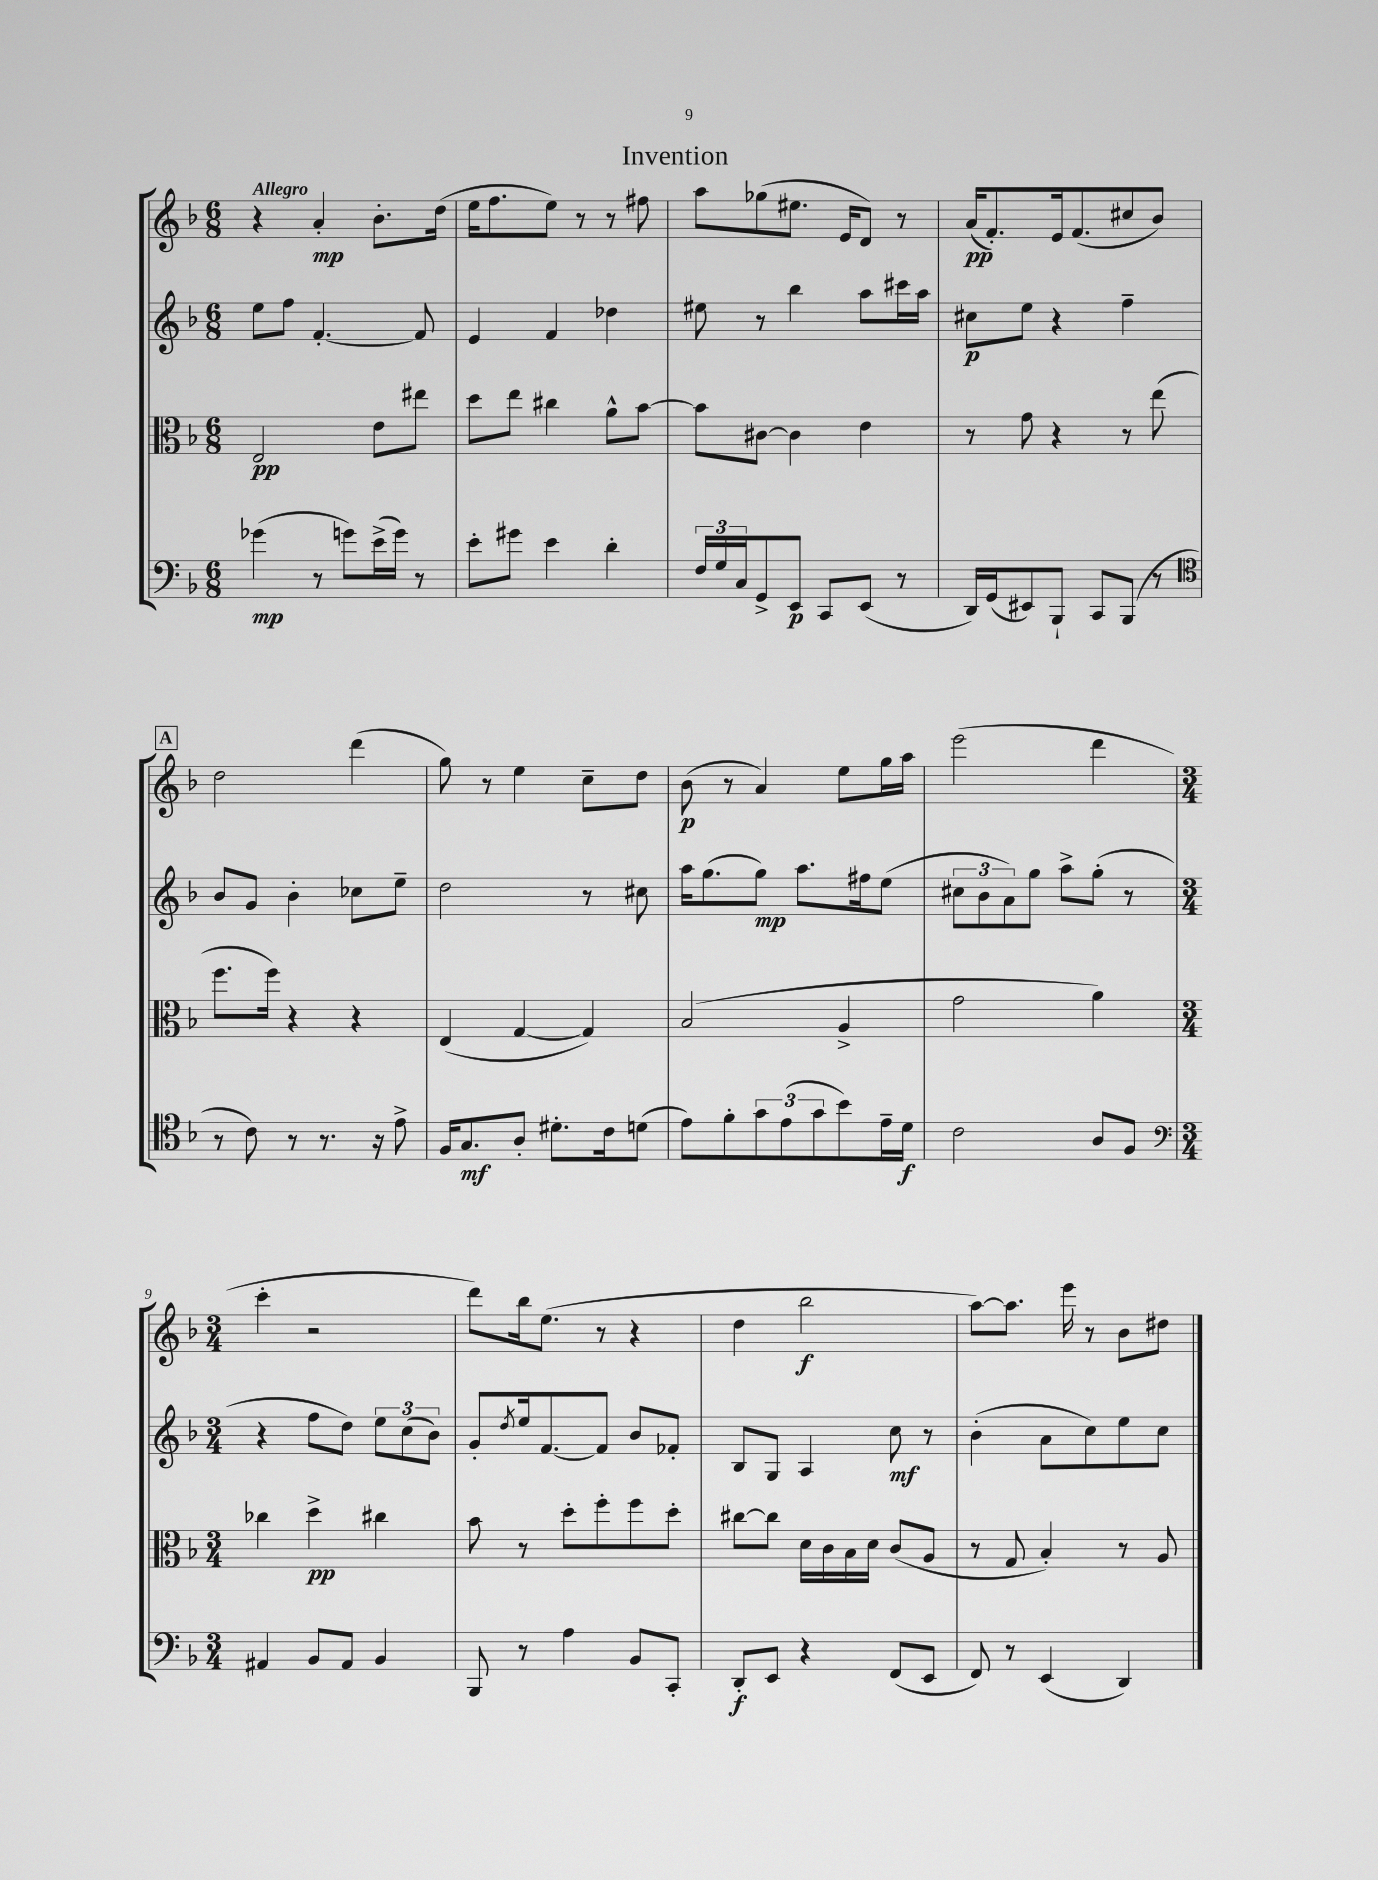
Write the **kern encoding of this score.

**kern	**dynam	**kern	**dynam	**kern	**dynam	**kern	**dynam
*part4	*part4	*part3	*part3	*part2	*part2	*part1	*part1
*staff4	*staff4	*staff3	*staff3	*staff2	*staff2	*staff1	*staff1
*clefF4	*	*clefC3	*	*clefG2	*	*clefG2	*
*k[b-]	*	*k[b-]	*	*k[b-]	*	*k[b-]	*
*M6/8	*	*M6/8	*	*M6/8	*	*M6/8	*
=1	=1	=1	=1	=1	=1	=1	=1
!	!	!	!	!	!	!LO:TX:a:B:t=Allegro	!
(4g-X\	mp	2E/	pp	8ee\L	.	4r	.
.	.	.	.	8ff\J	.	.	.
8r	.	.	.	[4.f'/	.	4a'/	mp
8gn\L)	.	.	.	.	.	.	.
(16e^\L	.	8e\L	.	.	.	8.b-'\L	.
16g\JJ)	.	.	.	.	.	.	.
8r	.	8ee#X\J	.	8f/]	.	.	.
.	.	.	.	.	.	(16dd\Jk	.
=2	=2	=2	=2	=2	=2	=2	=2
8e'\L	.	8dd\L	.	4e/	.	16ee\KL	.
.	.	.	.	.	.	8.ff\	.
8g#X\J	.	8ee\J	.	.	.	.	.
4e\	.	4cc#X\	.	4f/	.	8ee\J)	.
.	.	.	.	.	.	8r	.
4d'\	.	8a^^\L	.	4dd-X\	.	8r	.
.	.	[8b-\J	.	.	.	8ff#X\	.
=3	=3	=3	=3	=3	=3	=3	=3
24F/LL	.	8b-\L]	.	8ee#X\	.	8aa\L	.
24G/	.	.	.	.	.	.	.
24C/J	.	.	.	.	.	.	.
8GG^/	.	[8c#X\J	.	8r	.	(8gg-X\	.
8EE/J	p	4c#\]	.	4bb-\	.	8.ee#X\J	.
8CC/L	.	.	.	.	.	.	.
.	.	.	.	.	.	16e/KL	.
(8EE/J	.	4e\	.	8aa\L	.	8d/J)	.
8r	.	.	.	16ccc#X\L	.	8r	.
.	.	.	.	16aa\JJ	.	.	.
=4	=4	=4	=4	=4	=4	=4	=4
16DD/LL)	.	8r	.	8cc#X\L	p	(16a/KL	pp
(16GG/J	.	.	.	.	.	8.f'/)	.
8EE#X/)	.	8g\	.	8ee\J	.	.	.
8BBB-`/J	.	4r	.	4r	.	16e/k	.
.	.	.	.	.	.	(8.f/	.
8CC/L	.	.	.	.	.	.	.
(8BBB-/J	.	8r	.	4ff~\	.	8cc#X/	.
8r	.	(8ee\	.	.	.	8b-/J)	.
!!LO:LB:g=z
!!LO:REH:place=s1:t=A
=5	=5	=5	=5	=5	=5	=5	=5
*clefC4	*	*	*	*	*	*	*
8r	.	8.ff\L	.	8b-/L	.	2dd\	.
8c\)	.	.	.	8g/J	.	.	.
.	.	16ff\Jk)	.	.	.	.	.
8r	.	4r	.	4b-'\	.	.	.
8.r	.	.	.	.	.	.	.
.	.	4r	.	8cc-X\L	.	(4ddd\	.
16r	.	.	.	.	.	.	.
8e^\	.	.	.	8ee~\J	.	.	.
=6	=6	=6	=6	=6	=6	=6	=6
16F/KL	.	(4E/	.	2dd\	.	8gg\)	.
8.G/	mf	.	.	.	.	.	.
.	.	.	.	.	.	8r	.
8A'/J	.	[4G/	.	.	.	4ee\	.
8.d#X'\L	.	.	.	.	.	.	.
.	.	4G/])	.	8r	.	8cc~\L	.
16c\k	.	.	.	.	.	.	.
(8dn\J	.	.	.	8cc#X\	.	8dd\J	.
=7	=7	=7	=7	=7	=7	=7	=7
8e\L)	.	(2B-/	.	16aa\KL	.	(8b-\	p
.	.	.	.	(8.gg\	.	.	.
8f'\	.	.	.	.	.	8r	.
12g\	.	.	.	8gg\J)	mp	4a/)	.
(12e\	.	.	.	.	.	.	.
.	.	.	.	8.aa\L	.	.	.
12g\	.	.	.	.	.	.	.
8b-\)	.	4A^/	.	.	.	8ee\L	.
.	.	.	.	16ff#X\k	.	.	.
16e~\L	.	.	.	(8ee\J	.	16gg\L	.
16d\JJ	f	.	.	.	.	16aa\JJ	.
=8	=8	=8	=8	=8	=8	=8	=8
2c\	.	2g\	.	12cc#X\L	.	(2eee\	.
.	.	.	.	12b-\	.	.	.
.	.	.	.	12a\)	.	.	.
.	.	.	.	8gg\J	.	.	.
.	.	.	.	8aa^\L	.	.	.
8A/L	.	4a\)	.	(8gg'\J	.	4ddd\	.
8F/J	.	.	.	8r	.	.	.
!!LO:LB:g=z
=9	=9	=9	=9	=9	=9	=9	=9
*clefF4	*	*	*	*	*	*	*
*M3/4	*	*M3/4	*	*M3/4	*	*M3/4	*
4AA#X/	.	4cc-X\	.	4r	.	4ccc'\	.
8BB-/L	.	4dd^\	pp	8ff\L	.	2r	.
8AA#/J	.	.	.	8dd\J)	.	.	.
4BB-/	.	4cc#X\	.	12ee\L	.	.	.
.	.	.	.	(12cc\	.	.	.
.	.	.	.	12b-\J)	.	.	.
=10	=10	=10	=10	=10	=10	=10	=10
8BBB-/	.	8b-\	.	8g'/L	.	8ddd\L)	.
.	.	.	.	8qdd/	.	.	.
8r	.	8r	.	16ee/k	.	16bb-\k	.
.	.	.	.	[8.f/	.	(8.ee\J	.
4A\	.	8dd'\L	.	.	.	.	.
.	.	8ff'\	.	8f/J]	.	8r	.
8BB-/L	.	8ff\	.	8b-/L	.	4r	.
8CC'/J	.	8dd'\J	.	8f-X'/J	.	.	.
=11	=11	=11	=11	=11	=11	=11	=11
8DD'/L	f	[8cc#X\L	.	8B-/L	.	4dd\	.
8EE/J	.	8cc#\J]	.	8G/J	.	.	.
4r	.	16d\LL	.	4A/	.	2bb-\	f
.	.	16c\	.	.	.	.	.
.	.	16B-\	.	.	.	.	.
.	.	16d\JJ	.	.	.	.	.
(8FF/L	.	(8c/L	.	8cc\	mf	.	.
8EE/J	.	8A/J	.	8r	.	.	.
=12	=12	=12	=12	=12	=12	=12	=12
8FF/)	.	8r	.	(4b-'\	.	[8aa\L)	.
8r	.	8G/	.	.	.	8.aa\J]	.
(4EE/	.	4B-'/)	.	8a\L	.	.	.
.	.	.	.	.	.	16eee\	.
.	.	.	.	8cc\)	.	8r	.
4DD/)	.	8r	.	8ee\	.	8b-\L	.
.	.	8A/	.	8cc\J	.	8dd#X\J	.
==	==	==	==	==	==	==	==
*-	*-	*-	*-	*-	*-	*-	*-
